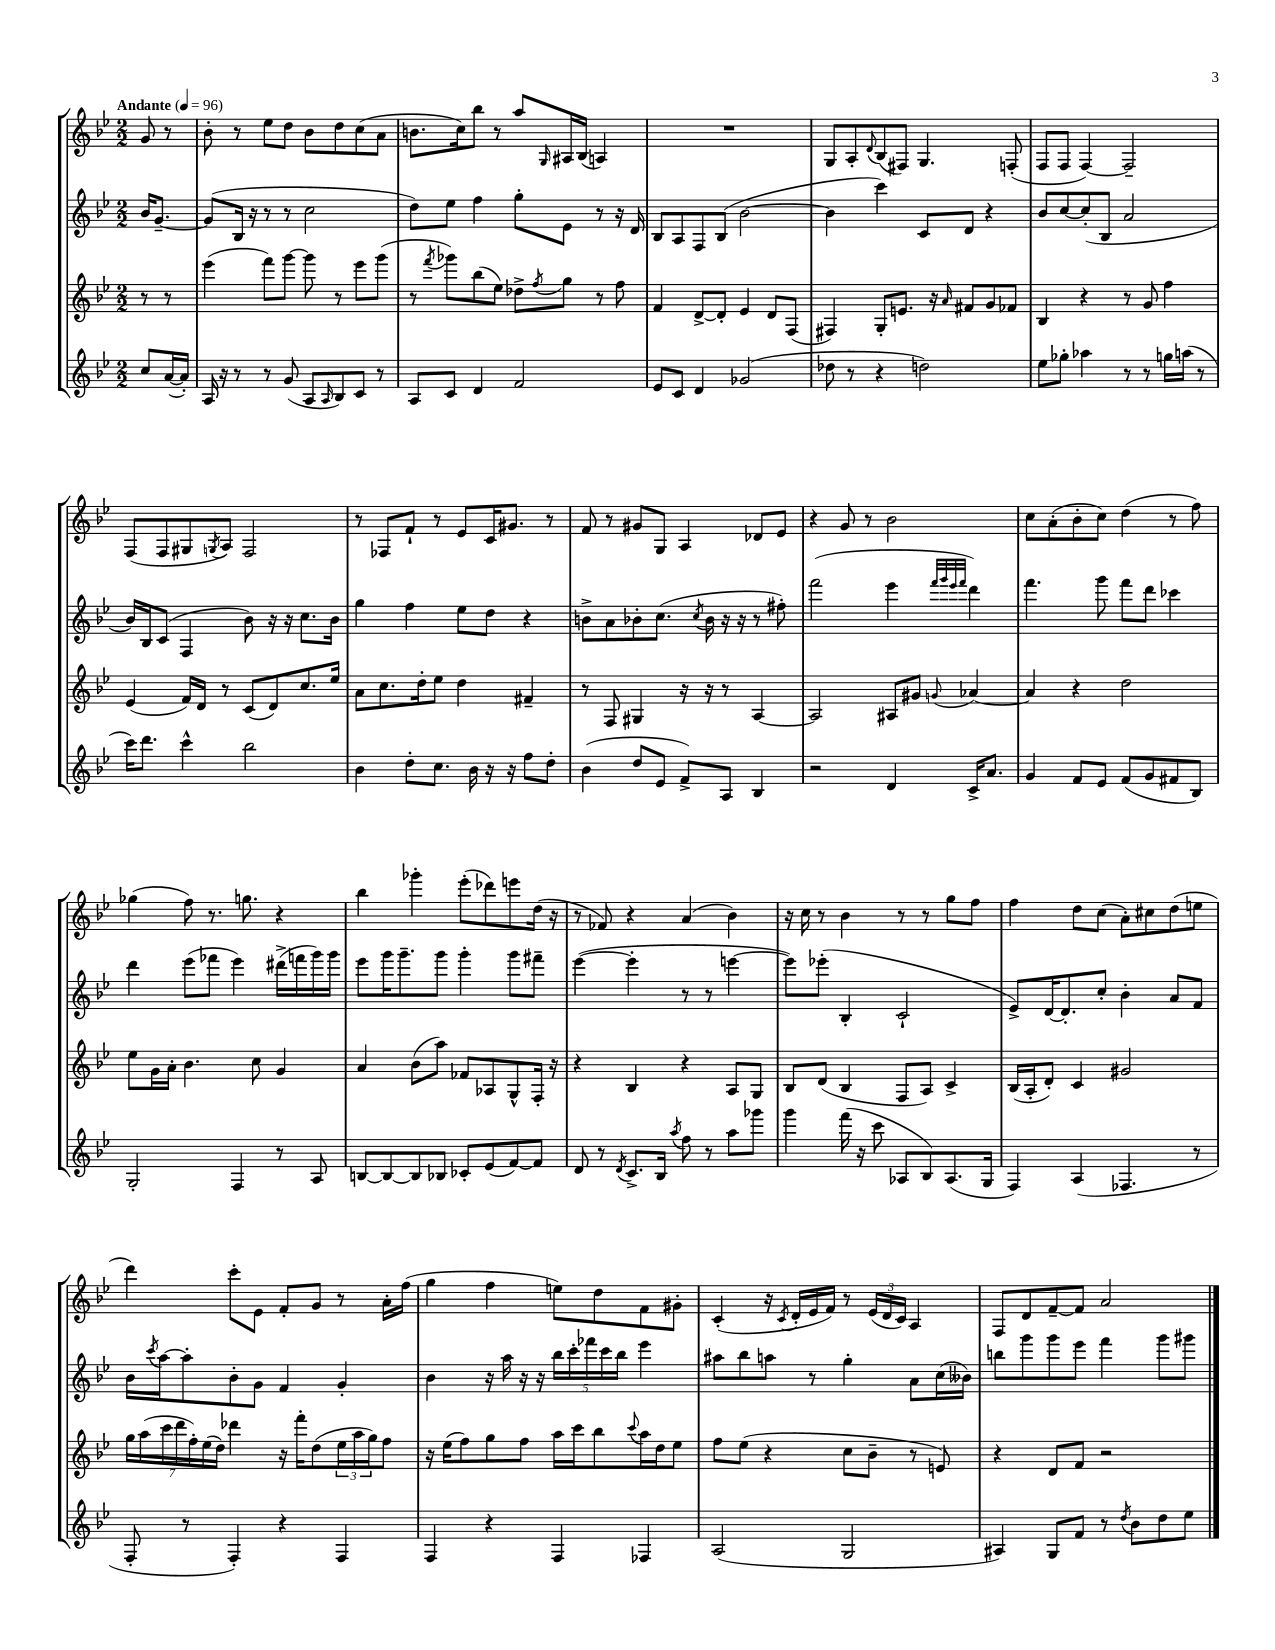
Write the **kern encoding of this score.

**kern	**kern	**kern	**kern
*staff4	*staff3	*staff2	*staff1
*clefG2	*clefG2	*clefG2	*clefG2
*k[b-e-]	*k[b-e-]	*k[b-e-]	*k[b-e-]
*M2/2	*M2/2	*M2/2	*M2/2
*MM96	*MM96	*MM96	*MM96
8cc	8r	16b-	8g
.	.	[8.g~	.
([16a	8r	.	8r
16a'])	.	.	.
=	=	=	=
16A	(4eee-	(8g]	8b-'
16r	.	.	.
8r	.	16B-	8r
.	.	16r	.
8r	8fff)	8r	8ee-
(8g	[8ggg	8r	8dd
8A	8ggg]	2cc	8b-
16qqA	.	.	.
8B-)	8r	.	8dd
8c	8eee-	.	(8cc
8r	(8ggg	.	8a
=	=	=	=
8A	8r	8dd)	8.b
.	8qfff	.	.
8c	8ggg-)	8ee-	.
.	.	.	16cc)
4d	(8bb-	4ff	8bb-
.	8ee-)	.	8r
2f	8dd-^	8gg'	8aa
.	8qff	.	16qqG
.	8gg	8e-	16A#
.	.	.	(16B-
.	8r	8r	4A)
.	8ff	16r	.
.	.	16d	.
=	=	=	=
8e-	4f	8B-	1r
8c	.	8A	.
4d	[8d^	8F	.
.	8d']	(8B-	.
(2g-	4e-	[2b-	.
.	8d	.	.
.	(8F	.	.
=	=	=	=
8dd-	4F#)	4b-]	8G
8r	.	.	8A'
.	.	.	8qqd
4r	8G'	4ccc)	(8B-
.	8.e	.	8F#)
2dd)	.	8c	4.G
.	16r	.	.
.	16qqa	.	.
.	8f#	8d	.
.	8g	4r	.
.	8f-	.	(8F'
=	=	=	=
8ee-	4B-	8b-	8F
8gg-'	.	[8cc	8F
4aa-	4r	(8cc']	[4F)
.	.	8B-	.
8r	8r	2a	2F~]
8r	8g	.	.
16gg	4ff	.	.
(16aa	.	.	.
8r	.	.	.
=	=	=	=
16ccc)	(4e-	16b-)	(8F
8.ddd	.	16B-	.
.	.	(8c	8F
4ccc^^	16f)	4F	8G#
.	16d	.	.
.	.	.	8qG
.	8r	.	8A)
2bb-	(8c	8b-)	2F
.	8d)	16r	.
.	.	16r	.
.	8.cc	8.cc	.
.	16ee-	16b-	.
=	=	=	=
4b-	8a	4gg	8r
.	8.cc	.	8F-
8dd'	.	4ff	8f`
.	16dd'	.	.
8.cc	8ee-	.	8r
.	4dd	8ee-	8e-
16b-	.	.	.
16r	.	8dd	16c
16r	.	.	8.g#
8ff	4f#~	4r	.
8dd'	.	.	8r
=	=	=	=
(4b-	8r	8b^	8f
.	8F	8a	8r
8dd	4G#	8b-'	8g#
8e-	.	(8.cc	8G
8f^)	16r	.	4A
.	.	8qcc	.
.	16r	16b-	.
8A	8r	16r	.
.	.	16r	.
4B-	[4A	8r	8d-
.	.	8ff#')	8e-
=	=	=	=
2r	2A]	(2fff	4r
.	.	.	8g
.	.	.	8r
4d	8A#	4eee-	2b-
.	8g#	.	.
.	.	32qqfff	.
.	.	32qqggg	.
.	.	32qqeee-	.
.	8qqg	32qqfff	.
16c^	[4a-	4ddd)	.
8.a	.	.	.
=	=	=	=
4g	4a-]	4.fff	8cc
.	.	.	(8a'
8f	4r	.	8b-'
8e-	.	8ggg	8cc)
(8f	2dd	8fff	(4dd
8g	.	8ddd	.
8f#	.	4ccc-	8r
8B-)	.	.	8ff)
=	=	=	=
2G'	8ee-	4ddd	(4gg-
.	16g	.	.
.	16a'	.	.
.	4.b-	(8eee-	8ff)
.	.	8fff-	8.r
4F	.	4eee-)	.
.	.	.	8.gg
.	8cc	.	.
8r	4g	(16ddd#^	4r
.	.	16fff	.
8A	.	16ggg)	.
.	.	16ggg	.
=	=	=	=
[8B	4a	8eee-	4bb-
8B_	.	16ggg	.
.	.	8.ggg~	.
8B]	(8b-	.	4ggg-'
8B-	8aa)	8ggg	.
8c-'	8f-	4ggg'	(8eee-'
(8e-	8A-	.	8ddd-)
[8f)	8G^^	8ggg	8eee
8f]	16F'	8fff#~	(16dd
.	16r	.	16r
=	=	=	=
8d	4r	([4eee-	8r
8r	.	.	8f-)
8qd	.	.	.
8.c^	4B-	4eee-']	4r
16B-	.	.	.
8qaa	.	.	.
8ff	4r	8r	(4a
8r	.	8r	.
8aa	8A	[4eee	4b-)
8ggg-	8G	.	.
=	=	=	=
4ggg	8B-	8eee])	16r
.	.	.	16cc
.	(8d	(8eee-'	8r
(16fff	4B-	4B-'	4b-
16r	.	.	.
8ccc	.	.	.
8A-	8F	2c`	8r
8B-)	8A)	.	8r
(8.A-	4c^	.	8gg
.	.	.	8ff
16G	.	.	.
=	=	=	=
4F)	(16B-	8e-^)	4ff
.	16A'	.	.
.	8d')	[16d	.
.	.	8.d']	.
(4A	4c	.	8dd
.	.	8cc'	(8cc
4.F-	2g#	4b-'	8a')
.	.	.	8cc#
.	.	8a	(8dd
8r	.	8f	8ee
=	=	=	=
8F'	28gg	16b-	4ddd)
.	(28aa	.	.
.	.	8qccc	.
.	.	[16aa	.
.	28ccc	.	.
.	28ddd	.	.
8r	.	8aa']	.
.	28ff')	.	.
.	(28ee-	.	.
.	28dd)	.	.
4F')	4ddd-	8b-'	8ccc'
.	.	8g	8e-
4r	16r	4f	8f'
.	16fff'	.	.
.	(8dd	.	8g
4F	24ee-	4g'	8r
.	24aa	.	.
.	24gg)	.	.
.	8ff	.	16a'
.	.	.	(16ff
=	=	=	=
4F	16r	4b-	4gg
.	(16ee-	.	.
.	8ff)	.	.
4r	8gg	16r	4ff
.	.	16aa	.
.	8ff	16r	.
.	.	16r	.
4F	16aa	20bb-	8ee)
.	.	20ccc'	.
.	16ccc	.	.
.	.	20fff-	.
.	8bb-	.	8dd
.	.	20ccc	.
.	.	20bb-	.
.	8qqccc	.	.
4F-	16aa	4eee-	8f
.	16dd	.	.
.	8ee-	.	8g#'
=	=	=	=
(2A	8ff	8aa#	(4c'
.	(8ee-	8bb-	.
.	4r	8aa	16r
.	.	.	8qc
.	.	.	16d'
.	.	8r	16e-
.	.	.	16f)
2G	8cc	4gg'	8r
.	8b-~	.	(24e-
.	.	.	24d
.	.	.	24c)
.	8r	8a	4A
.	8e)	(16cc	.
.	.	16b--)	.
=	=	=	=
4A#)	4r	8bb	8F
.	.	8ggg	8d
8G	8d	8ggg	[8f~
8f	8f	8eee-	8f]
8r	2r	4fff	2a
8qdd	.	.	.
8b-	.	.	.
8dd	.	8ggg	.
8ee-	.	8ggg#	.
==	==	==	==
*-	*-	*-	*-
